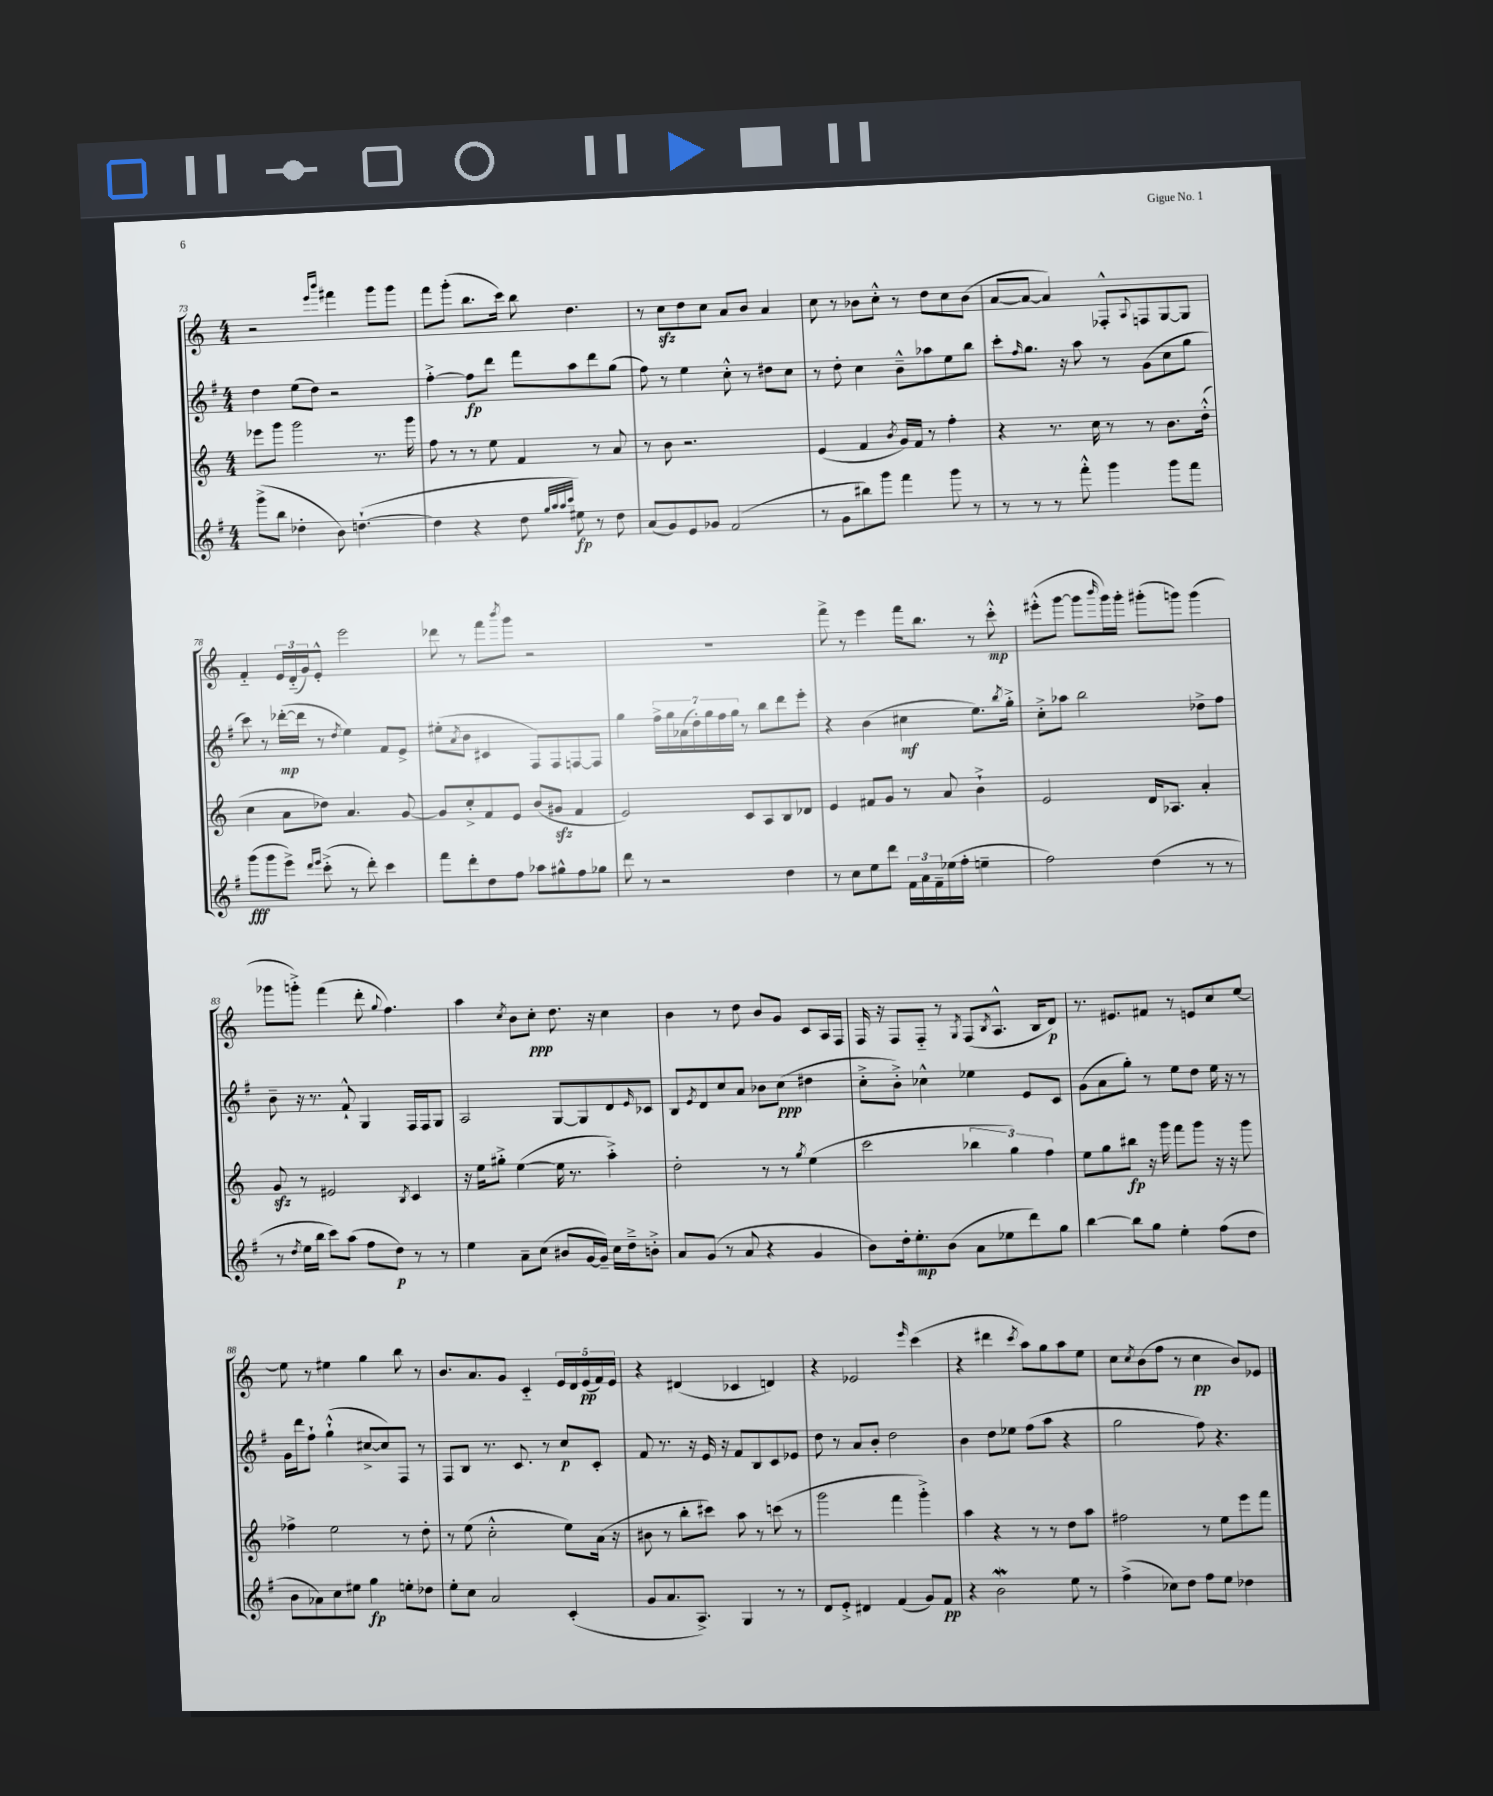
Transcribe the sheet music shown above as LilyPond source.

<<
\new StaffGroup <<
\new Staff = "s0" {
    \clef treble \key c \major \numericTimeSignature \time 4/4
    r2 \grace { e'''16 b'''16 } fis'''4 g'''8 g'''8 |
    f'''8 g'''8-.( b''8. c'''16) b''8 d''4. |
    r8 c''8\sfz d''8 c''8 a'8 b'8 a'4 |
    c''8 r8 bes'8 c''8-.-^ r8 d''8 c''8 bes'8( |
    a'8~ a'8~ a'4) fes8-.-^ \appoggiatura { a8 } f8 g8~ g8 |
    f'4-_ \tuplet 3/2 { e'16 d'16-_( g'16) } e'8-.-^ e'''2 |
    des'''8 r8 f'''8 \acciaccatura { b'''8 } g'''8 r2 |
    R1 |
    f'''8-> r8 e'''4 f'''16 b''8. r8 c'''8-.-^\mp |
    eis'''8-.-^( g'''8~ g'''8 \grace { b'''16 } g'''16) g'''16-. gis'''8-.( g'''8) g'''4( |
    ges'''8 g'''8-.->) f'''4( d'''8-. \appoggiatura { g''8 } f''4.) |
    a''4 \acciaccatura { c''8 } b'8 c''8-.\ppp d''8. r16 c''4 |
    b'4 r8 d''8 b'8 g'8 c'8 a16 f16 |
    f16 r16 f8 f8-_ r8 \acciaccatura { g8 } f8( \acciaccatura { b8 } a8.-^ b16 d'8\p) |
    r8. eis'8. fis'8 r8 e'8 c''8 e''8~ |
    e''8 r8 eis''4 g''4 b''8 r8 |
    b'8. a'8. g'8 c'4-_ \tuplet 5/4 { e'16 d'16 e'16\pp( f'16) e'16 } |
    r4 dis'4( ces'4 d'4) |
    r4 ees'2 \grace { e'''16 } c'''4( |
    r4 dis'''4 \acciaccatura { c'''8 } a''8) g''8 a''8 e''8 |
    c''8 \acciaccatura { c''8 } b'8( f''8 r8 c''4\pp b'8) ees'8 \bar "|." |
}
\new Staff = "s1" {
    \clef treble \key g \major \numericTimeSignature \time 4/4
    d''4 e''8( d''8) r2 |
    fis''4~-.-> fis''8\fp d'''8 fis'''8 a''8 d'''8 g''8( |
    fis''8) r8 e''4 c''8-.-^ r8 dis''8 c''8 |
    r8 d''8-. c''4 b'8---^ aes''8 e''8 b''8 |
    c'''8-. \grace { fis''16 } g''8. r16 a''8 r8 g'8( c''8 g''8 |
    c'''8) r8 des'''16~-.\mp( des'''16 r8 \acciaccatura { d''8 } e''4) fis'8 e'8-> |
    eis''8-.( \acciaccatura { a'8 } b'8 cis'4 fis8) fis8 f8~ f8 |
    g''4 \tuplet 7/4 { fis''16-> g''16 aes'16( d''16-.) g''16 fis''16 g''16 } r8 b''8 d'''8 e'''8-. |
    r4 b'4( cis''4\mf e''8.) \acciaccatura { b''8 } g''16-.-> |
    c''8-.-> aes''8 b''2 des''8-> fis''8 |
    b'8-- r16 r8. fis'8-!-^ g4 fis16 fis16 g8 |
    a2 g8~ g8 d'8 \grace { e'16 } ces'8 |
    b8 \acciaccatura { e'8 } d'8 c''8 a'8 bes'8 c''8\ppp( dis''4 |
    c''8-.-> b'8-.->) ces''4-^ ees''4 e'8 c'8 |
    g'8( a'8 g''8-.) r8 e''8 d''8 e''16 r16 r8 |
    g'16 d'''16 fis''8-! g''4-!-^( cis''8~-> cis''8) fis8 r8 |
    fis8 b8 r8. c'8. r8 c''8\p c'8-. |
    fis'8 r8. r16 e'16 r16 fis'8 b8 c'8 ees'8 |
    d''8 r8 a'8 b'8-. d''2 |
    b'4 d''8 ees''8 fis''8( a''8 r4 |
    g''2 fis''8) r4. \bar "|." |
}
\new Staff = "s2" {
    \clef treble \key c \major \numericTimeSignature \time 4/4
    ees'''8 g'''8 g'''2 r8. g'''16 |
    f''8 r8 r8 e''8 f'4 r8 a'8 |
    r8 b'8 r2. |
    e'4( f'4 \acciaccatura { b'8 } g'16) f'16 r8 f''4-. |
    r4 r8. c''16 r8 r8 b'8. d''16-.-^( |
    c''4 a'8 des''8) a'4. g'8~ |
    g'8 c''8-.-> f'8 e'8 b'8( gis'8\sfz f'4 |
    e'2) c'8 a8 b8 des'8 |
    e'4 fis'8 g'8 r8 a'8 b'4-!-> |
    e'2 d'16 aes8. a'4-. |
    g'8\sfz r8 eis'2 \acciaccatura { b8 } c'4 |
    r16 e''16 gis''8-.-> e''4~( e''16 r8. a''4-.->) |
    d''2-. r8 r8 \acciaccatura { g''8 } e''4( |
    c'''2 \tuplet 3/2 { bes''4 g''4) f''4 } |
    e''8 g''8 bis''8\fp r16 g'''16 f'''8 g'''8 r16 r16 g'''8 |
    fes''4-> e''2 r8 d''8-. |
    r8 e''8( c''2-.-^ e''8) a'16( r16 |
    bis'8 r8 b''8-. cis'''8) a''8 r8 c'''8( r8 |
    g'''2 f'''4 g'''4-.->) |
    a''4 r4 r8 r8 d''8 a''8 |
    fis''2 r8 e''8 e'''8 f'''8 \bar "|." |
}
\new Staff = "s3" {
    \clef treble \key g \major \numericTimeSignature \time 4/4
    g'''8->( b''8 des''4-. b'8) d''4.~-!( |
    d''4 r4 d''8 \grace { g''32 a''32 a''32 c'''32 } eis''8\fp) r8 d''8 |
    a'8( g'8) e'8 ges'8 fis'2( |
    r8 g'8 bis''8) g'''8 fis'''4 g'''8 r8 |
    r8 r8 r8 fis'''8-.-^ g'''4 g'''8 fis'''8 |
    g'''8\fff( g'''8 e'''8->) \grace { d'''16 e'''16 } c'''8-.->( r8 d'''8-.) c'''4 |
    fis'''8 d'''8-. d''8 fis''8 aes''8 gis''8-^ fis''8 ges''8 |
    d'''8 r8 r2 d''4 |
    r8 c''8 e''8 d'''8 \tuplet 3/2 { fis'16 a'16 fis'16-- } ees''16( fis''16-. e''4-- |
    fis''2) d''4( r8 r8 |
    r8 \acciaccatura { d''8 } e''16 b''16 c'''8) a''8( fis''8 d''8\p) r8 r8 |
    e''4 a'8-- c''8( bis'8 g'16~ g'16--) c''16 d''16---> b'8-.-> |
    a'8 g'8( r8 a'8 r4 g'4 |
    b'8) d''16-. e''8.-.\mp b'8( a'8 ees''8 d'''8) g''8 |
    b''4~ b''8 g''8 e''4-. fis''8( d''8 |
    b'8 aes'8) c''8 eis''8 g''4\fp e''8-. des''8 |
    e''8-. c''8 a'2 c'4-.( |
    g'8 a'8. a8.->) g4 r8 r8 |
    d'8 e'8-.-> dis'4 fis'4( g'8) fis'8\pp |
    r4 b'2\mordent e''8 r8 |
    fis''4->( ces''8) d''8 fis''8 e''8 des''4 \bar "|." |
}
>>
>>
\layout { \context { \Score currentBarNumber = #73 } }
